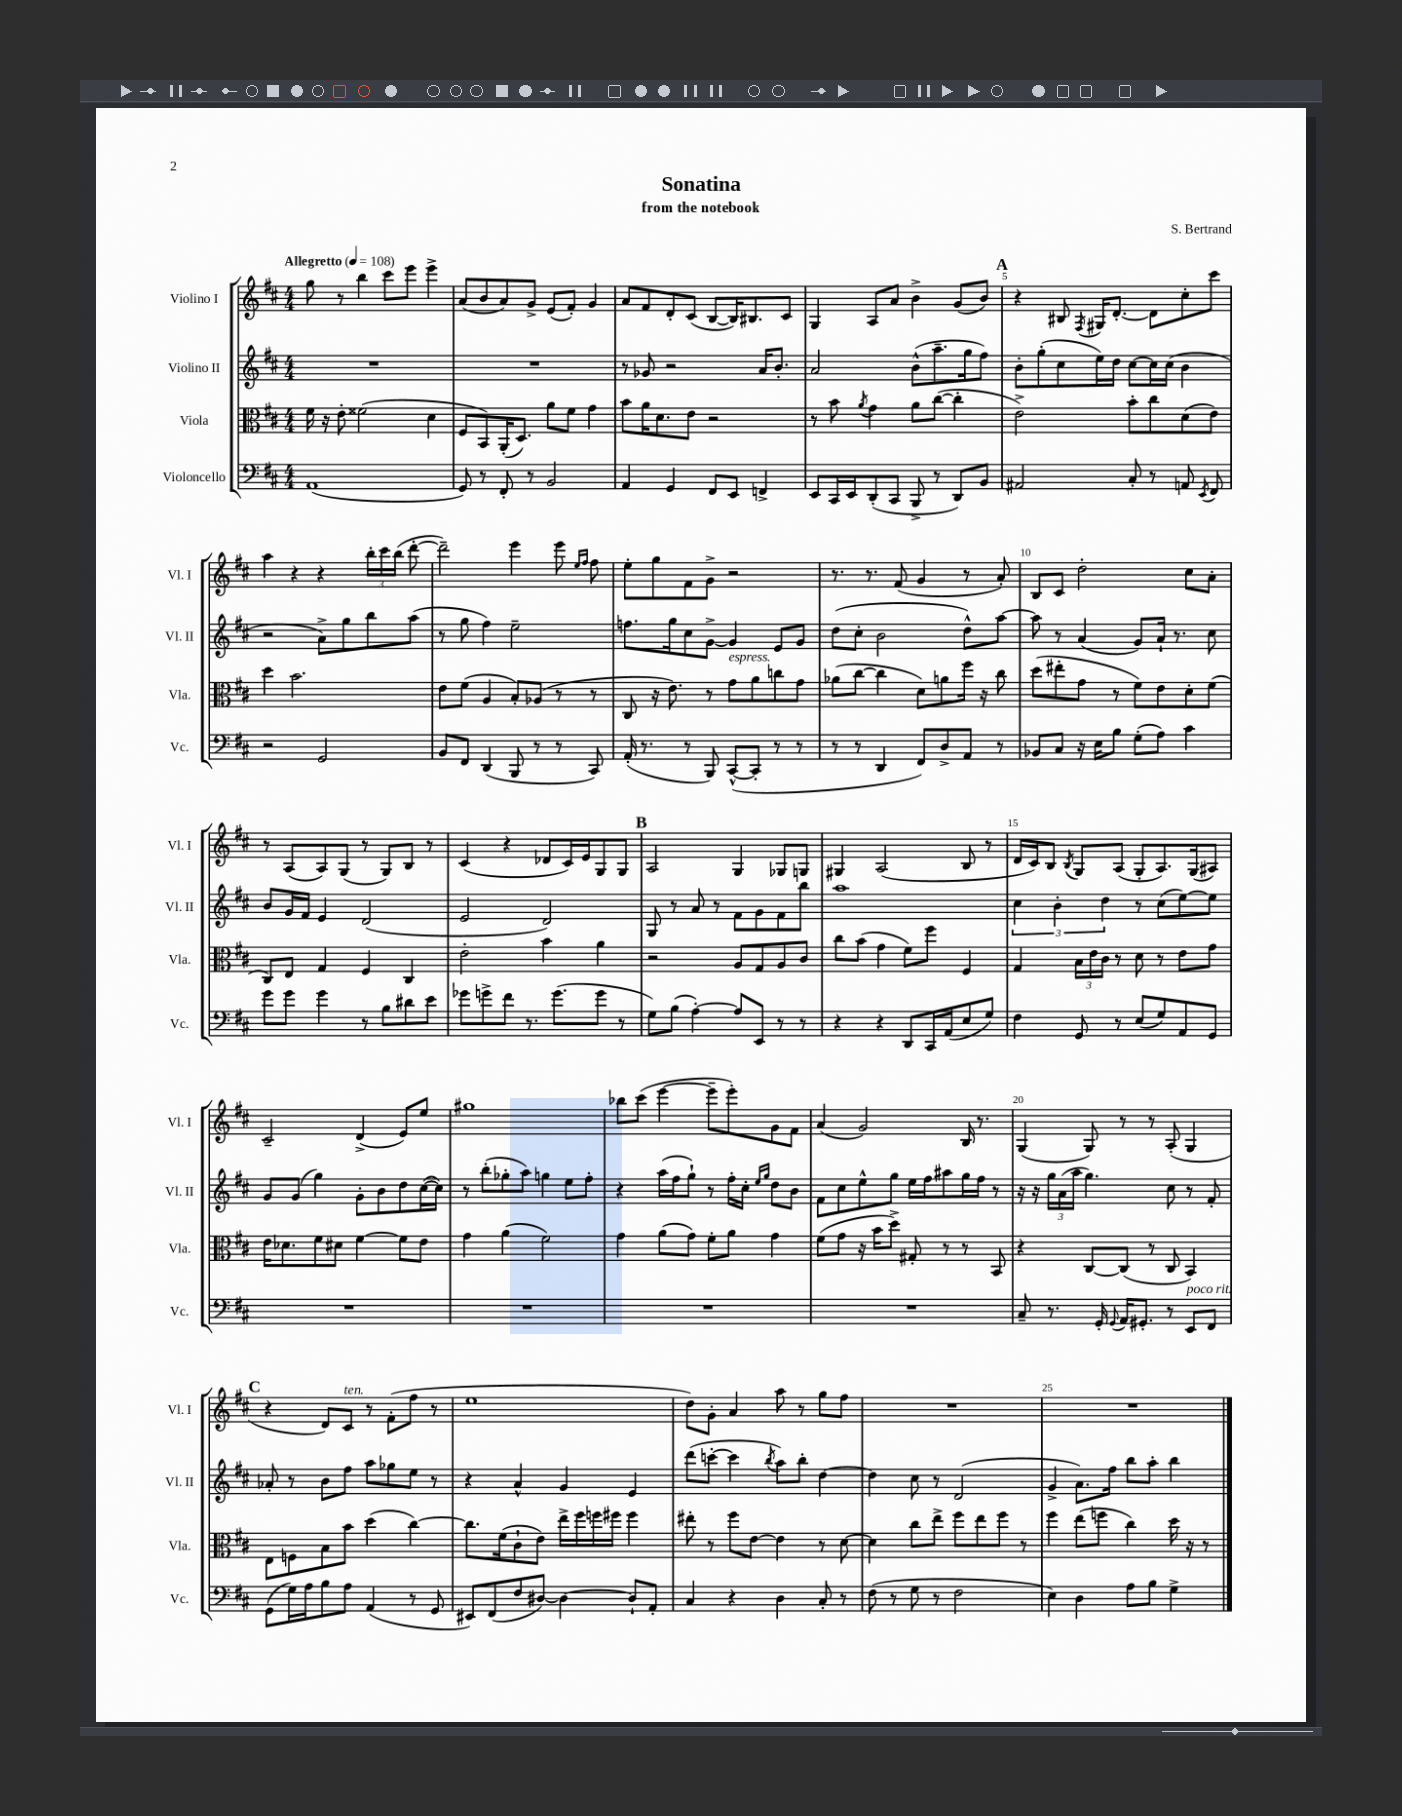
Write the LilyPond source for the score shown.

\header { title = "Sonatina" composer = "S. Bertrand" subtitle = "from the notebook" }
<<
\new StaffGroup <<
\new Staff = "s0" \with { instrumentName = "Violino I" shortInstrumentName = "Vl. I" } {
    \clef treble \key d \major \numericTimeSignature \time 4/4 \tempo "Allegretto" 4 = 108
    \autoBeamOff g''8 r8 b''4 cis'''8[ e'''8] e'''4-> |
    a'8[( b'8 a'8) g'8]-> e'8[( fis'8]-.) g'4 |
    a'8[ fis'8 d'8-. cis'8]( b8[~ b16) bis8. cis'8] |
    g4 a8[ a'8] b'4-> g'8[( b'8]) |
    \mark \markup { \bold "A" } r4 bis8 \acciaccatura { fis8 } gis16[ d'8.]~-. d'8[ cis''8-. cis'''8] |
    a''4 r4 r4 \tuplet 3/2 { b''16[-. cis'''16 b''16]( } d'''8~-. |
    d'''2--) e'''4 e'''8 \grace { e''16[ fis''16] } fis''8 |
    e''8[-. g''8 fis'8 g'8]-> r2 |
    r8. r8. fis'8( g'4 r8 a'8-.) |
    b8[ cis'8] d''2-. cis''8[ a'8]-. |
    r8 a8[( a8) g8]( r8 g8[) b8] r8 |
    cis'4( r4 des'8[ cis'16) e'16 g8 g8] |
    \mark \markup { \bold "B" } a2 g4 ges8[ g8] |
    gis4 a2( b8 r8 |
    d'16[ cis'16) b8] \acciaccatura { b8 } g8[ a8]( g8[-. a8.) g16( ais8]) |
    cis'2-- d'4->( e'8[) e''8] |
    gis''1 |
    bes''8[ cis'''8]( e'''4~ e'''8[-- e'''8-.) g'8 fis'8] |
    a'4( g'2) b16 r8. |
    g4( g8) r8 r8 a8-.( g4 |
    \mark \markup { \bold "C" } r4 d'8[) cis'8]^\markup { \italic "ten." } r8 fis'8[-.( fis''8] r8 |
    e''1 |
    d''8[) g'8]-. a'4 a''8 r8 g''8[ fis''8] |
    R1 |
    R1 \bar "|." |
}
\new Staff = "s1" \with { instrumentName = "Violino II" shortInstrumentName = "Vl. II" } {
    \clef treble \key d \major \numericTimeSignature \time 4/4
    \autoBeamOff R1 |
    R1 |
    r8 ges'8 r2 a'16[ b'8.]-. |
    a'2 b'8[-^( a''8.-- g''16 fis''8]) |
    \mark \markup { \bold "A" } b'8[-. g''8-.( cis''8 e''16) d''16] cis''8[~ cis''16 cis''16]( b'4 |
    r2 a'8[->) g''8 b''8 a''8]( |
    r8 g''8 fis''4) e''2-- |
    f''8.[ g''16 cis''8 g'8]~-> g'4 e'8[ g'8] |
    d''8[( cis''8]-. b'2 d''8[-^) a''8]~ |
    a''8 r8 a'4( g'8[) a'16]-! r8. cis''8 |
    b'8[ g'16 fis'16] e'4 d'2( |
    e'2 d'2) |
    \mark \markup { \bold "B" } g8 r8 a'8 r8 fis'8[ g'8 fis'8 b''8] |
    a''1 |
    \tuplet 3/2 { cis''4 b'4-. d''4 } r8 cis''8[( e''8~) e''8] |
    g'8[ g'8]( g''4) g'8[-. b'8 d''8 cis''16~( cis''16]) |
    r8 b''8[-.( ges''8-. a''8]) g''4 e''8[ fis''8]-. |
    r4 a''16[( fis''16 g''8]-!) r8 fis''16[-. cis''16]-. \grace { e''16[ g''16] } d''8[ b'8] |
    fis'8[ cis''8 e''8-^ g''8] e''16[ fis''16 ais''8 g''16 fis''16] r8 |
    r16 r16 \tuplet 3/2 { g''16[ a'16( a''16] } g''4.) cis''8 r8 fis'8-. |
    \mark \markup { \bold "C" } aes'8-. r8 b'8[ fis''8] a''8[ ges''8 e''8] r8 |
    r4 a'4-^ g'4 e'4 |
    d'''8[( c'''8]~-. c'''4 \acciaccatura { b''8 } a''8[) b''8]-. d''4~ |
    d''4 cis''8 r8 d'2( |
    g'4-> a'8.[) fis''16] b''8[ a''8]-. b''4 \bar "|." |
}
\new Staff = "s2" \with { instrumentName = "Viola" shortInstrumentName = "Vla." } {
    \clef alto \key d \major \numericTimeSignature \time 4/4
    \autoBeamOff fis'16 r16 e'8-. fisis'2( d'4 |
    fis8[ b,8) a,16-.( d8.]) a'8[ fis'8] g'4 |
    b'8[ a'16 d'8. e'8] r2 |
    r8 b'8 \acciaccatura { a'8 } g'4 a'8[ cis''8]~( cis''4-. |
    \mark \markup { \bold "A" } e'2->) b'8[-. cis''8 d'8( e'8]) |
    d''4 b'2. |
    e'8[ fis'8]( a4 b8[-.) aes8]( r8 r8 |
    cis8 r16 e'8.) r8 g'8[^\markup { \italic "espress." } a'8 c''8 g'8] |
    aes'8[( cis''8]~ cis''4 d'8[) a'8 fis''16] r16 cis''8 |
    d''8[( eis''8-. g'8] r8 fis'8[) e'8 d'8-. fis'8]( |
    cis8[) e8] g4 fis4 cis4 |
    e'2-. b'4 a'4 |
    \mark \markup { \bold "B" } r2 a8[ g8 a8 cis'8] |
    cis''8[ b'8]( g'4 fis'8[) fis''8] fis4 |
    g4 \tuplet 3/2 { b16[ e'16 cis'16] } r8 d'8 r8 e'8[ g'8] |
    e'16[ des'8. fis'8 dis'8] fis'4~ fis'8[ e'8] |
    g'4 a'4( fis'2) |
    g'4 a'8[( g'8]) fis'8[-. a'8] g'4 |
    fis'8[( g'8] r16 b'16[ d''8]->) gis8-. r8 r8 b,8 |
    r4 cis8[~ cis8]( r8 cis8 b,4) |
    \mark \markup { \bold "C" } e8[ f8 b8 b'8] d''4( cis''4~) |
    cis''8.[ fis'16( cis'8-! e'8]) e''16[-> fis''16 f''16 fis''16] fis''4 |
    eis''8-. r8 fis''8[ e'8]~ e'4 r8 d'8~ |
    d'4 cis''8[ e''8]-> fis''8[ e''8 fis''8] r8 |
    fis''4 e''8[( f''8] cis''4) d''16 r16 r8 \bar "|." |
}
\new Staff = "s3" \with { instrumentName = "Violoncello" shortInstrumentName = "Vc." } {
    \clef bass \key d \major \numericTimeSignature \time 4/4
    \autoBeamOff a,1( |
    g,8) r8 fis,8-. r8 b,2 |
    a,4 g,4 fis,8[ e,8] f,4-> |
    e,8[ cis,16 e,16 d,8-.( cis,8] b,,8-> r8 d,8[) b,8] |
    \mark \markup { \bold "A" } ais,2 cis8-. r8 a,8 \acciaccatura { e,8 } fis,8 |
    r2 g,2 |
    b,8[ fis,8] d,4( b,,8 r8 r8 cis,8) |
    a,16-.( r8. r8 b,,8) cis,8[~-^( cis,8]-. r8 r8 |
    r8 r8 d,4 fis,8[) d8-> a,8] r8 |
    bes,8[ cis8] r16 e16[ b8] g8[-.( a8]) cis'4 |
    g'8[ g'8] g'4 r8 b8[ dis'8 e'8] |
    ges'8[ g'8-> fis'8] r8. g'8.[( g'8] r8 |
    \mark \markup { \bold "B" } g8[) b8]( a4~-.) a8[ e,8] r8 r8 |
    r4 r4 d,8[ cis,16 a,16( e8 g8]) |
    fis4 g,8 r8 e8[( g8) a,8 g,8] |
    R1 |
    R1 |
    R1 |
    R1 |
    cis8-- r8. g,16-. \appoggiatura { g,8 } a,16[ gis,8.]-. r8 e,8[^\markup { \italic "poco rit." } fis,8] |
    \mark \markup { \bold "C" } g,8[( g16) a16 b8 a8] a,4( r8 g,8 |
    eis,8[) fis,8( fis8 dis8]~) dis4~ dis8[-! a,8]-. |
    cis4 r4 d4 cis8-. r8 |
    fis8( r8 g8 r8 fis2 |
    e4) d4 a8[ b8] g4-> \bar "|." |
}
>>
>>
\layout { \context { \Score \override BarNumber.break-visibility = ##(#f #t #t) barNumberVisibility = #(every-nth-bar-number-visible 5) } }
